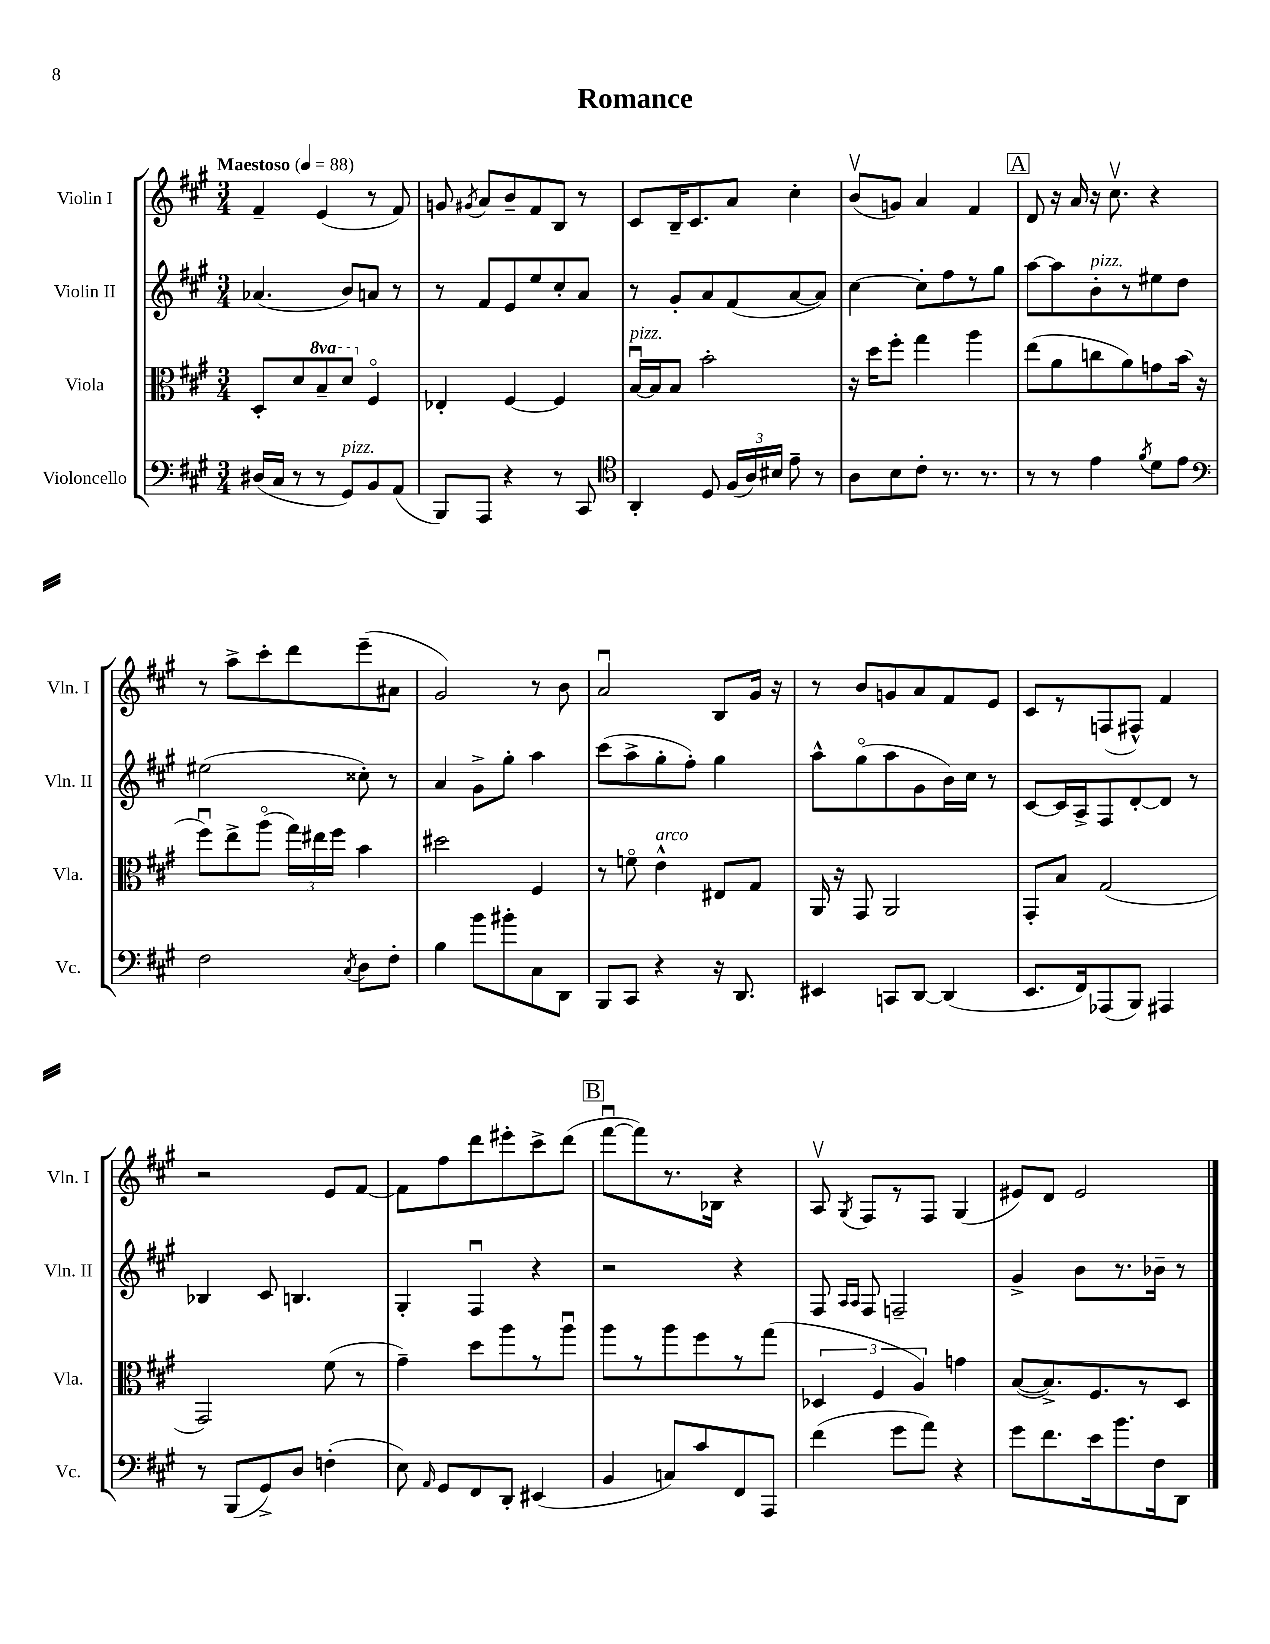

**kern	**kern	**kern	**kern
*staff4	*staff3	*staff2	*staff1
*clefF4	*clefC3	*clefG2	*clefG2
*k[f#c#g#]	*k[f#c#g#]	*k[f#c#g#]	*k[f#c#g#]
*M3/4	*M3/4	*M3/4	*M3/4
*MM88	*MM88	*MM88	*MM88
(16D#	8D'	(4.a-	4f#~
16C#	.	.	.
8r	8d	.	.
8r	8b~	.	(4e
8GG#)	8dd	8b)	.
8BB	4F#o	8a	8r
(8AA	.	8r	8f#)
=	=	=	=
8BBB)	4E-'	8r	8g
.	.	.	8qg#
8AAA	.	8f#	8a
4r	[4F#	8e	8b~
.	.	8ee	8f#
8r	4F#]	8cc#'	8B
8CC#	.	8a	8r
=	=	=	=
*clefC4	*	*	*
4AA'	[16Bu	8r	8c#
.	16B]	.	.
.	8B	8g#'	16B~
.	.	.	8.c#
8D	2b'	8a	.
(24F#	.	(8f#	8a
24A)	.	.	.
24B#	.	.	.
8e~	.	[8a	4cc#'
8r	.	8a])	.
=	=	=	=
8A	16r	[4cc#	(8bv
.	16dd	.	.
8B	8ff#'	.	8g)
8c#'	4gg#	8cc#']	4a
8.r	.	8ff#	.
.	4aa	8r	4f#
8.r	.	.	.
.	.	8gg#	.
=	=	=	=
8r	(8ee	[8aa	8d
8r	8a	8aa]	16r
.	.	.	16a
4e	8cc	8b'	16r
.	.	.	8.cc#v
.	8a)	8r	.
8qf#	.	.	.
8d	8g	8ee#	4r
8e	(16b	8dd	.
.	16r	.	.
=	=	=	=
*clefF4	*	*	*
2F#	8ff#u)	(2ee#	8r
.	8ee^	.	8aa^
.	(8aao	.	8ccc#'
.	24gg#)	.	8ddd
.	24ee#	.	.
.	24ff#	.	.
8qC#	.	.	.
8D	4b	8cc##')	(8eee~
8F#'	.	8r	8a#
=	=	=	=
4B	2dd#	4a	2g#)
8b	.	8g#^	.
8b#'	.	8gg#'	.
8C#	4F#	4aa	8r
8DD	.	.	8b
=	=	=	=
8BBB	8r	(8ccc#	2au
8CC#	8fo	8aa^	.
4r	4e^^	8gg#'	.
.	.	8ff#')	.
16r	8E#	4gg#	8B
8.DD	.	.	.
.	8G#	.	16g#
.	.	.	16r
=	=	=	=
4EE#	16AA	8aa^^	8r
.	16r	.	.
.	8GG#	(8gg#o	8b
8CC	2AA	8aa	8g
[8DD	.	8g#	8a
(4DD]	.	16b)	8f#
.	.	16cc#	.
.	.	8r	8e
=	=	=	=
8.EE	8GG#'	[8c#	8c#
.	8B	16c#]	8r
16FF#)	.	16A^	.
(8AAA-	(2G#	8F#	(8F
8BBB)	.	[8d'	8F#^^)
4AAA#	.	8d]	4f#
.	.	8r	.
=	=	=	=
8r	2GG#)	4B-	2r
(8BBB	.	.	.
8GG#^)	.	8c#	.
8D	.	4.B	.
(4F'	(8f#	.	8e
.	8r	.	[8f#
=	=	=	=
8E)	4g#~)	4G#'	8f#]
16qqAA	.	.	.
8GG#	.	.	8ff#
8FF#	8dd	4F#u	8ddd
8DD'	8aa	.	8eee#'
(4EE#	8r	4r	8ccc#^
.	8aau	.	(8ddd
=	=	=	=
4BB	8aa	2r	[8fff#u
.	8r	.	8fff#])
8C)	8aa	.	8.r
8c#	8ff#	.	.
.	.	.	16B-
8FF#	8r	4r	4r
8AAA	(8gg#	.	.
=	=	=	=
(4f#	6D-	8F#	8Av
.	.	16qqA	.
.	.	16qqA	8qG#
.	.	8F#	8F#
.	6F#	.	.
8g#	.	2F~	8r
.	6A)	.	.
8a)	.	.	8F#
4r	4g	.	(4G#
=	=	=	=
8g#	([8B	4g#^	8e#)
8.f#	8.B^])	.	8d
.	.	8b	2e#
16e	8.F#	.	.
8.b	.	8.r	.
.	8r	.	.
16F#	.	16b-~	.
8DD	8D	8r	.
==	==	==	==
*-	*-	*-	*-
